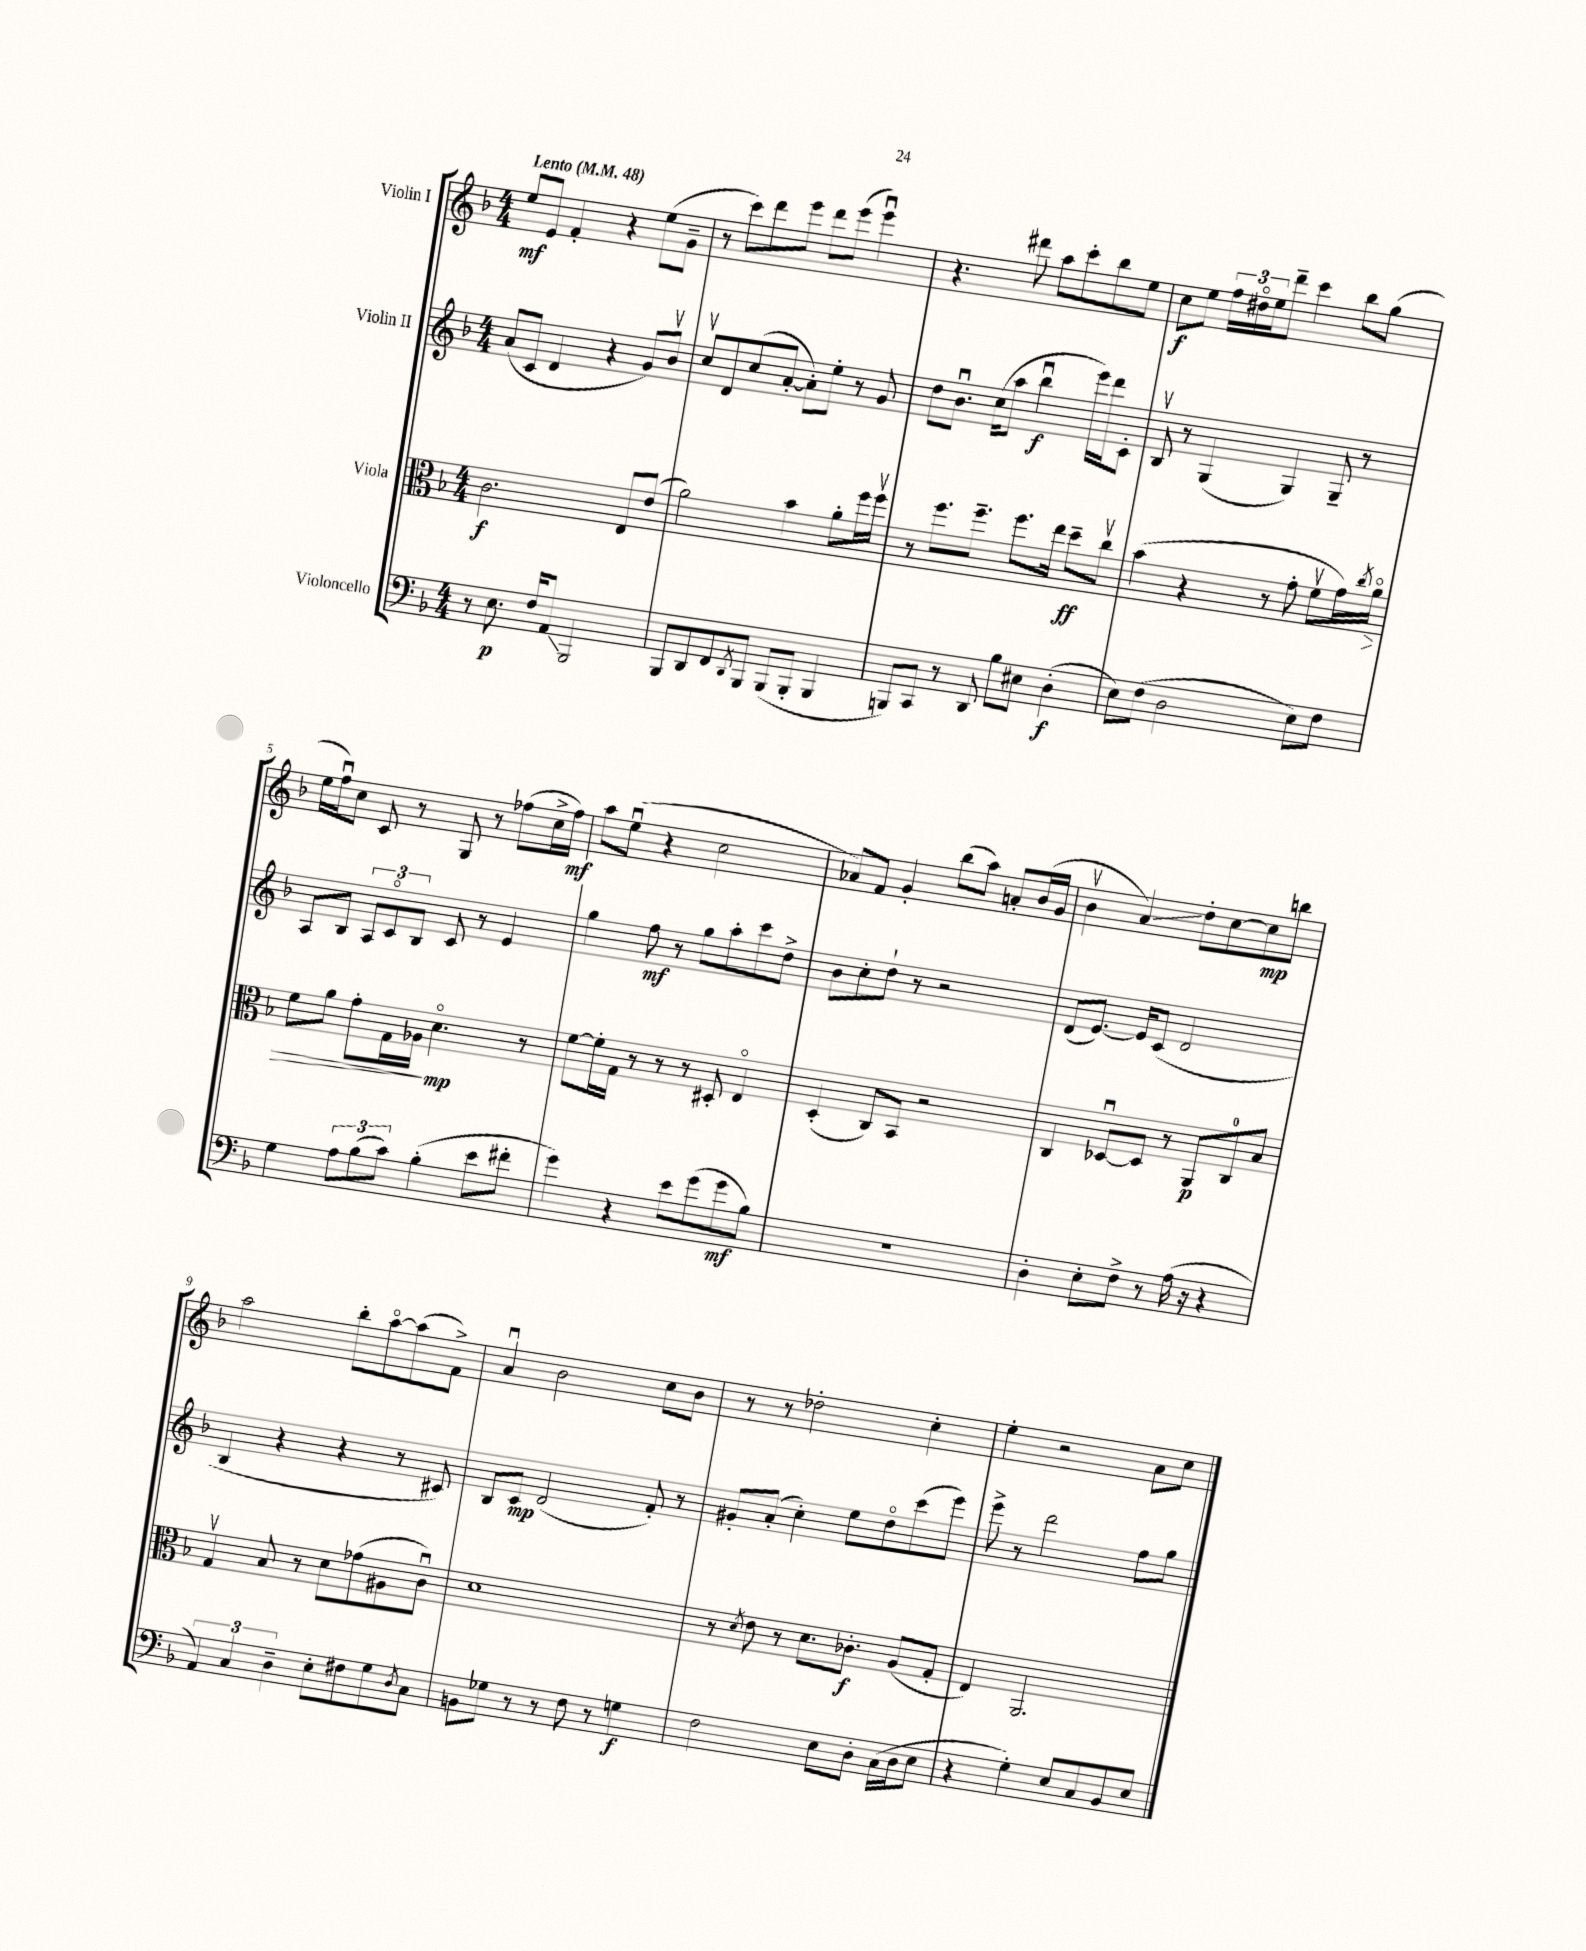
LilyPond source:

<<
\new StaffGroup <<
\new Staff = "s0" \with { instrumentName = "Violin I" } {
    \clef treble \key f \major \numericTimeSignature \time 4/4 \tempo "Lento" 4 = 48
    e''8\mf e'8 f'4-. r4 e''8( g'8-- |
    r8 c'''8) d'''8 e'''8 d'''8 e'''8( e'''4\downbow) |
    r4. dis'''8 a''8 c'''8-. bes''8 e''8 |
    c''8\f e''8 \tuplet 3/2 { f''16 dis''16\flageolet e''16 } d'''8-- c'''4 bes''8 g''8( |
    e''16 f''16\downbow) c''8 c'8 r8 g8 r8 fes''8( c''16-> fes''16\mf) |
    a''8 e''8\downbow( r4 c''2 |
    aes'8) f'8 g'4-. bes''8( a''8) a'8-. bes'16( g'16 |
    bes'4\upbow a'4\glissando) d''8-. c''8~ c''8\mp b''8 |
    a''2 bes''8-. a''8~\flageolet a''8( f'8->) |
    a'4\downbow bes'2 c''8 bes'8 |
    r8 r8 des''2-. c''4-. |
    e''4-. r2 a'8 c''8 \bar "|." |
}
\new Staff = "s1" \with { instrumentName = "Violin II" } {
    \clef treble \key f \major \numericTimeSignature \time 4/4
    a'8( c'8 d'4 r4 g'8) bes'8\upbow |
    c''8\upbow d'8 c''8( a'8~-. a'8-.) e''8-. r8 g'8 |
    d''8 bes'8.\downbow c''16( a''8 bes''4\downbow\f e'''16) d'''16 c'8-. |
    bes8\upbow r8 g4( g4) g8-- r8 |
    a8 bes8 \tuplet 3/2 { a8 c'8\flageolet bes8 } c'8 r8 e'4 |
    g''4 f''8\mf r8 g''8 a''8-. c'''8 d''8-> |
    bes'8 c''8-. d''8-! r8 r2 |
    d'8( e'8.~) e'16 c'8( d'2 |
    bes4 r4 r4 r8 cis'8) |
    bes8 c'8\mp d'2( f'8-.) r8 |
    gis'8-. a'8-.( c''4-.) e''8 d''8\flageolet c'''8( e'''8) |
    e'''8-> r8 d'''2 f''8 g''8 \bar "|." |
}
\new Staff = "s2" \with { instrumentName = "Viola" } {
    \clef alto \key f \major \numericTimeSignature \time 4/4
    c'2.\f e8 e'8( |
    a'2) bes'4 a'8-. f''16 f''16\upbow |
    r8 f''8. f''8.-- f''8. e''16 d''8--\ff c''8\upbow |
    bes'4( r4 r8 g'8-. f'8\upbow g'16) \acciaccatura { c''8 } a'16\flageolet\> |
    f'8 a'8 g'8-. g16 aes16\! d'4.\flageolet\mp r8 |
    f'8~ f'16-. g16 r8 r8 r8 dis8-. e4\flageolet |
    d4-.( c8) bes,8 r2 |
    c4 des8~\downbow des8 r8 a,8\p c8-0 bes8 |
    g4\upbow bes8 r8 d'8 ges'8( ais8 c'8\downbow) |
    d'1 |
    r8 \acciaccatura { d'8 } e'8 r8 d'8. ces'8.-.\f a8( g8-. |
    e4) a,2. \bar "|." |
}
\new Staff = "s3" \with { instrumentName = "Violoncello" } {
    \clef bass \key f \major \numericTimeSignature \time 4/4
    r8 e8.\p f16 a,8\glissando bes,,2 |
    bes,,8 d,8 f,8 \acciaccatura { d,8 } bes,,8 bes,,8( bes,,8-. bes,,4 |
    b,,8) c,8 r8 d,8 bes8 eis8 d4-.\f( |
    e8) f8( d2 e8) f8 |
    g4 \tuplet 3/2 { a8 bes8( c'8) } bes4-.( e'8 fis'8-. |
    g'4) r4 e'8 g'8( g'8\mf bes8) |
    r1 |
    d4-. e8-. f8-> r8 a16( r16 r4 |
    \tuplet 3/2 { a,4) c4 d4-- } e8-. fis8 g8 \acciaccatura { d8 } c8 |
    b,8 ges8 r8 r8 f8 r8 g4\f |
    f2 e8 d8-. c16( d16 e8 |
    r4 g4-.) e8 c8 bes,8 e8 \bar "|." |
}
>>
>>
